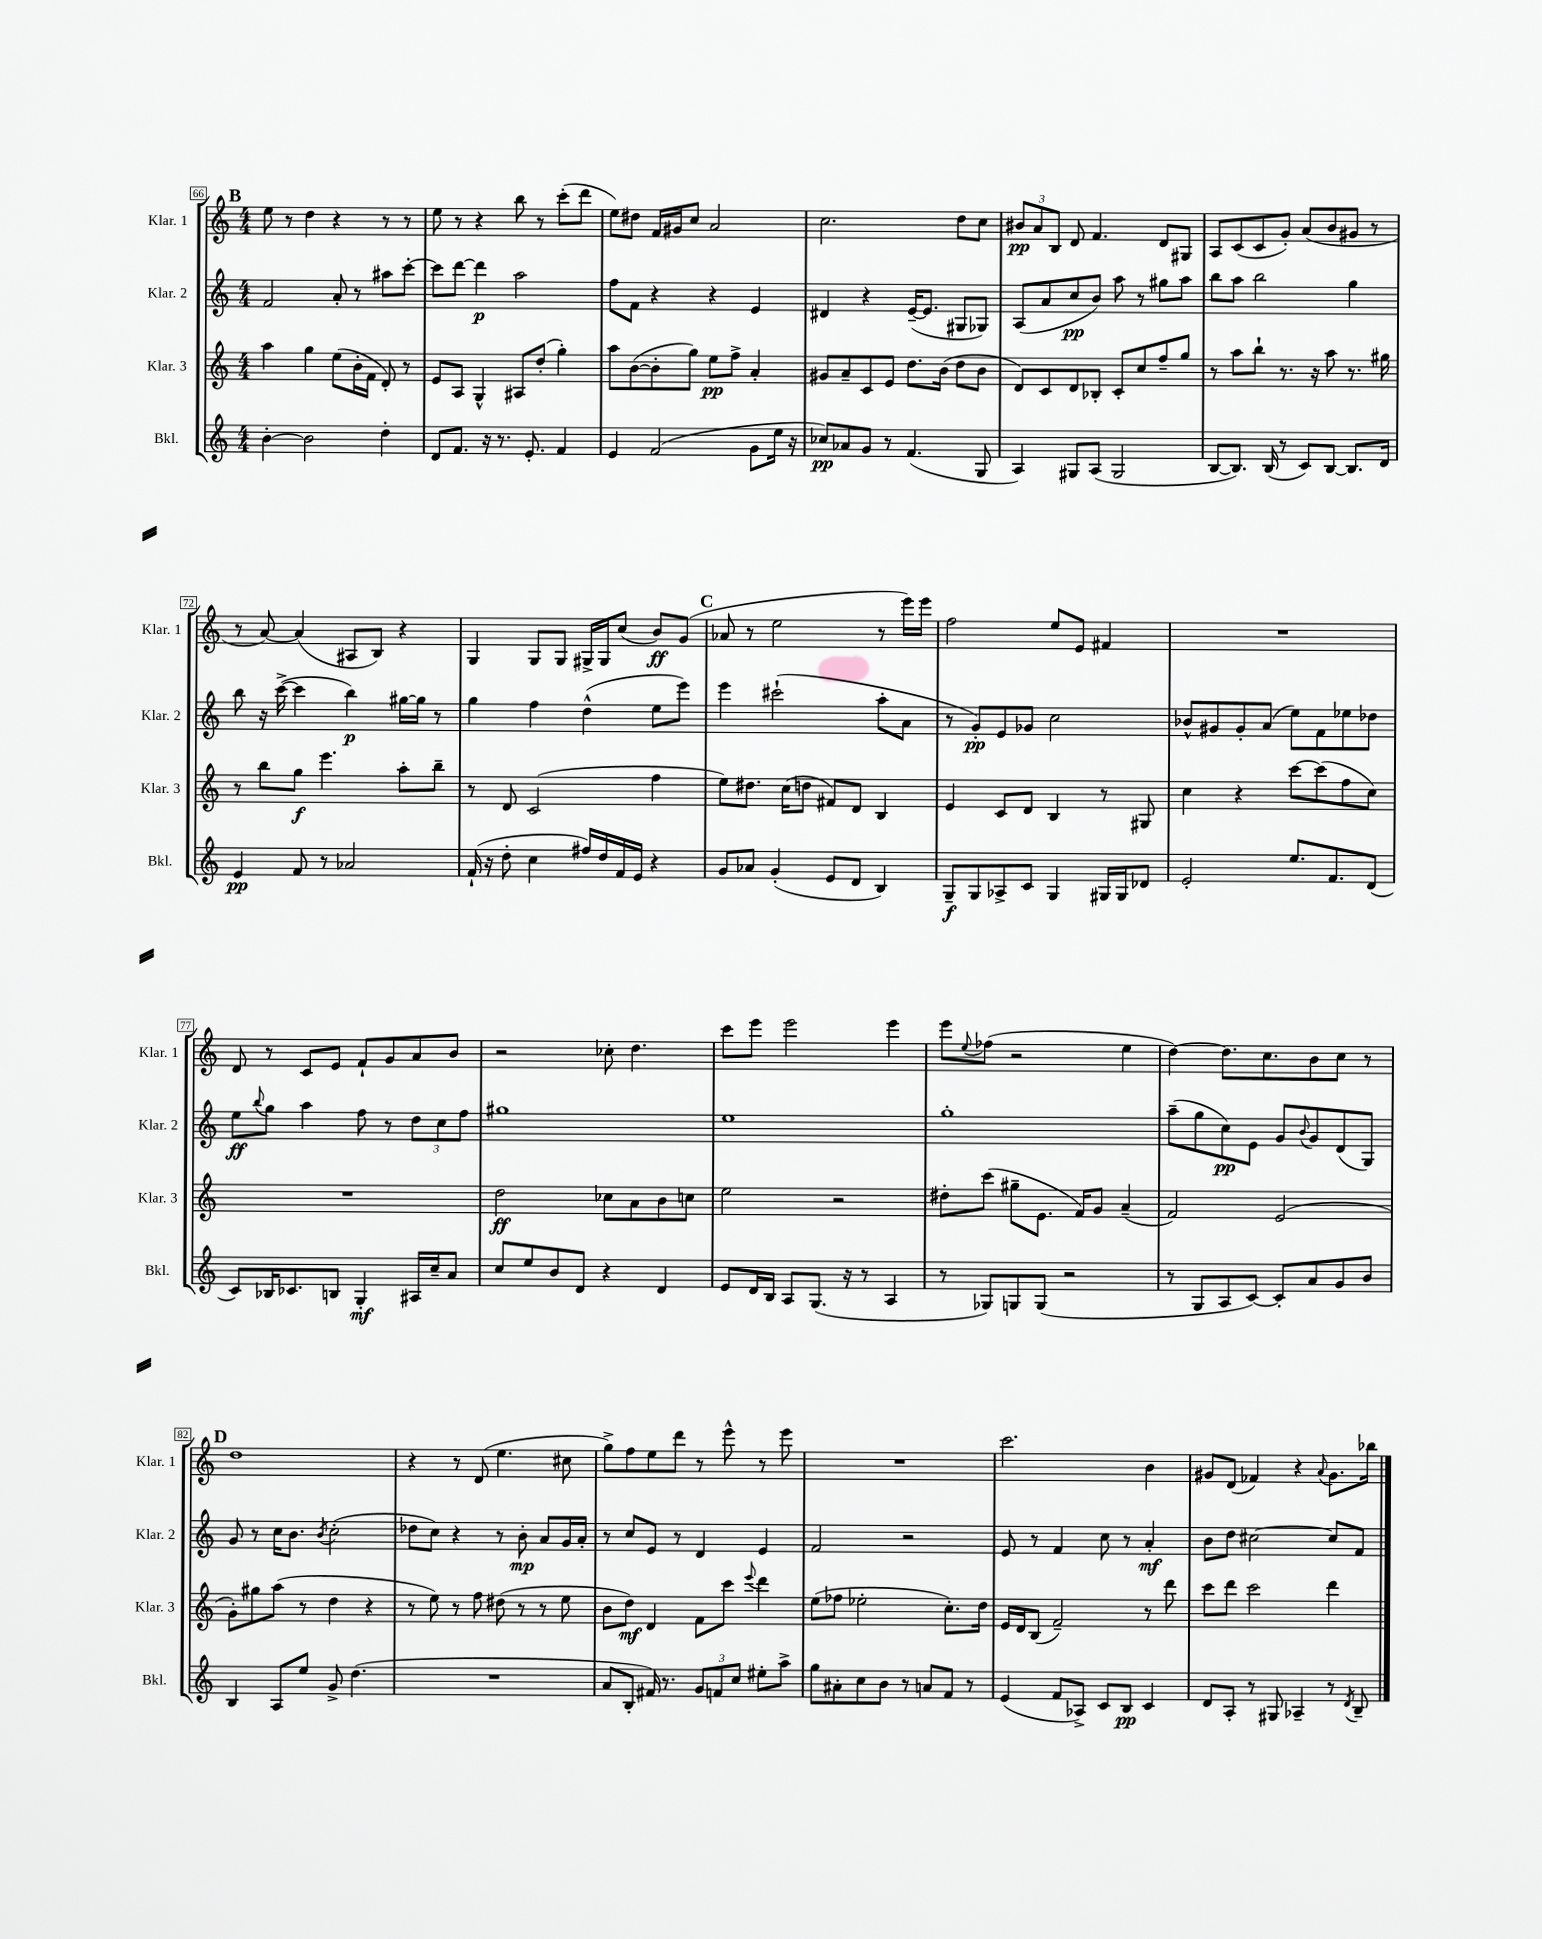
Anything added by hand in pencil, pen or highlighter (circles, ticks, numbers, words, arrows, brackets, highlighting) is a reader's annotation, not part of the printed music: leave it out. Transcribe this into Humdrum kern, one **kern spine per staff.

**kern	**kern	**kern	**kern
*staff4	*staff3	*staff2	*staff1
*clefG2	*clefG2	*clefG2	*clefG2
*k[]	*k[]	*k[]	*k[]
*M4/4	*M4/4	*M4/4	*M4/4
[4b'	4aa	2f	8ee
.	.	.	8r
2b]	4gg	.	4dd
.	(8ee	8a'	4r
.	16b'	8r	.
.	16f	.	.
4dd'	8d')	8aa#	8r
.	8r	[8ccc'	8r
=	=	=	=
8d	8e	8ccc]	8ee
8.f	8A	[8ddd	8r
.	4G^^	4ddd]	4r
16r	.	.	.
8.r	.	.	.
.	8A#	2aa	8bb
8.e'	.	.	.
.	(8dd'	.	8r
4f	4gg')	.	(8ccc'
.	.	.	8ddd
=	=	=	=
4e	8aa	8ff	8ee)
.	([8b	8f	8dd#
(2f	8b']	4r	16f
.	.	.	16g#
.	8gg)	.	8cc
.	8ee	4r	2a
.	8ff^	.	.
8g	4a'	4e	.
16ee	.	.	.
16r	.	.	.
=	=	=	=
8cc-)	8g#	4d#	2.cc
8a-	8a~	.	.
8g	8c	4r	.
8r	8e	.	.
(4.f	8.dd	([16e~	.
.	.	8.e]	.
.	(16b	.	.
.	8dd	8G#	8dd
8G	8b	8G-)	8cc
=	=	=	=
4A)	8d)	(8A	12b#
.	.	.	12a
.	8c	8a	.
.	.	.	12B
8G#	8d	8cc	8d
(8A	8B-'	8b)	4.f
2G#	8c'	8aa	.
.	8cc	8r	.
.	8ff~	8gg#	8d
.	8gg	8aa	8G#
=	=	=	=
[8B	8r	8bb	8A
8.B])	8aa	8aa	(8c
.	8bb`	2bb	8c
(16B	.	.	.
8r	8.r	.	8g')
8c)	.	.	(8a
.	16r	.	.
[8B	8aa	.	8b
8.B]	8.r	4gg	8g#
.	.	.	8r
16d	16gg#	.	.
=	=	=	=
4e	8r	8bb	8r
.	8bb	16r	[8a)
.	.	([16ccc^	.
8f	8gg	4ccc]	(4a]
8r	4.eee	.	.
2a-	.	4bb)	8A#
.	.	.	8B)
.	8aa'	[16gg#	4r
.	.	16gg#]	.
.	8bb~	8r	.
=	=	=	=
(16f`	8r	4gg	4G
16r	.	.	.
8dd'	8d	.	.
4cc	(2c	4ff	8G
.	.	.	8G
16ff#)	.	(4dd^^	16G#^
16dd	.	.	16G#
16f	.	.	(8cc
16e	.	.	.
4r	4ff	8ee	8b)
.	.	8eee)	(8g
=	=	=	=
8g	8ee)	4eee	8a-
8a-	8.dd#	.	8r
(4g'	.	(2ccc#`	2ee
.	(16cc	.	.
.	8dd	.	.
8e	8f#)	.	.
8d	8d	.	.
4B)	4B	8aa'	8r
.	.	8a	16eee)
.	.	.	16eee
=	=	=	=
8G~	4e	8r	2ff
8G	.	8g')	.
8A-^	8c	8e	.
8c	8d	8g-	.
4G	4B	2cc	8ee
.	.	.	8e
16G#	8r	.	4f#
16G#	.	.	.
8d-	8G#	.	.
=	=	=	=
2e'	4cc	8b-^^	1r
.	.	8g#	.
.	4r	8g#'	.
.	.	(8a	.
8.ee	[8ccc	8ee)	.
.	(8ccc]	8f	.
8.f	.	.	.
.	8ff	8ee-	.
(8d	8cc)	8dd-	.
=	=	=	=
8c)	1r	8ee	8d
.	.	8qqbb	.
16B-	.	8gg	8r
8.c-	.	.	.
.	.	4aa	8c
8B	.	.	8e
4G'	.	8ff	8f`
.	.	8r	8g
16A#	.	12dd	8a
16cc~	.	.	.
.	.	12cc	.
8a	.	.	8b
.	.	12ff	.
=	=	=	=
8cc	2dd	1gg#	2r
8ee	.	.	.
8b	.	.	.
8d	.	.	.
4r	8cc-	.	8cc-'
.	8a	.	4.dd
4d	8b	.	.
.	8cc	.	.
=	=	=	=
8e	2ee	1ee	8ccc
16d	.	.	8eee
16B	.	.	.
8A	.	.	2eee
(8.G	.	.	.
.	2r	.	.
16r	.	.	.
8r	.	.	.
4A	.	.	4eee
=	=	=	=
8r	8dd#'	1gg'	8eee
.	.	.	8qqee
8G-)	(8ccc	.	(8ff-
8G	8gg#~	.	2r
(8G	8.e	.	.
2r	.	.	.
.	16f)	.	.
.	8g	.	.
.	(4a~	.	4ee
=	=	=	=
8r	2f)	(8aa~	[4dd)
8G	.	8gg	.
8A	.	8cc)	8.dd]
[8c)	.	8e	.
.	.	.	8.cc
8c']	(2e	8g	.
.	.	8qqb	.
8a	.	8g	8b
8g	.	(8d	8cc
8b	.	8G)	8r
=	=	=	=
4B	8g')	8g	1dd
.	8gg#	8r	.
8A	(8aa	16cc	.
.	.	8.b	.
8ee	8r	.	.
.	.	8qb	.
8g^	4dd	(2cc'	.
(4.dd	.	.	.
.	4r	.	.
=	=	=	=
1r	8r	8dd-	4r
.	8ee)	8cc)	.
.	8r	4r	8r
.	8ff	.	(8d
.	(8dd#	8r	4.ee
.	8r	8b'	.
.	8r	8a	.
.	8ee	16g	8cc#
.	.	16a'	.
=	=	=	=
8a	8b	8r	8gg^)
8B'	8dd)	8cc	8ff
16f#)	4d	8e	8ee
8.r	.	.	.
.	.	8r	8ddd
12g	8f	4d	8r
12f	.	.	.
.	8ccc	.	8eee^^
12cc	.	.	.
.	8qqeee	.	.
8ee#'	4ddd	4e	8r
8aa^	.	.	8eee
=	=	=	=
8gg	(8ee	2f	1r
8a#'	8ff-	.	.
8cc	2ee-'	.	.
8b	.	.	.
8r	.	2r	.
8a	.	.	.
8f	8.cc')	.	.
8r	.	.	.
.	16dd	.	.
=	=	=	=
(4e	16e	8e	2.ccc
.	16d	.	.
.	(8B	8r	.
8f	2f~)	4f	.
8A-^)	.	.	.
8c	.	8cc	.
8B	.	8r	.
4c	8r	4a'	4b
.	8ddd	.	.
=	=	=	=
8d	8ccc	8b	8g#
8A'	8ddd	8dd	(8d
8r	2ccc	[2cc#	4f-)
8G#	.	.	.
4A-~	.	.	4r
.	.	.	8qqa
8r	4ddd	8cc#]	8.g#
8qd	.	.	.
8B~	.	8f	.
.	.	.	16bb-
==	==	==	==
*-	*-	*-	*-
